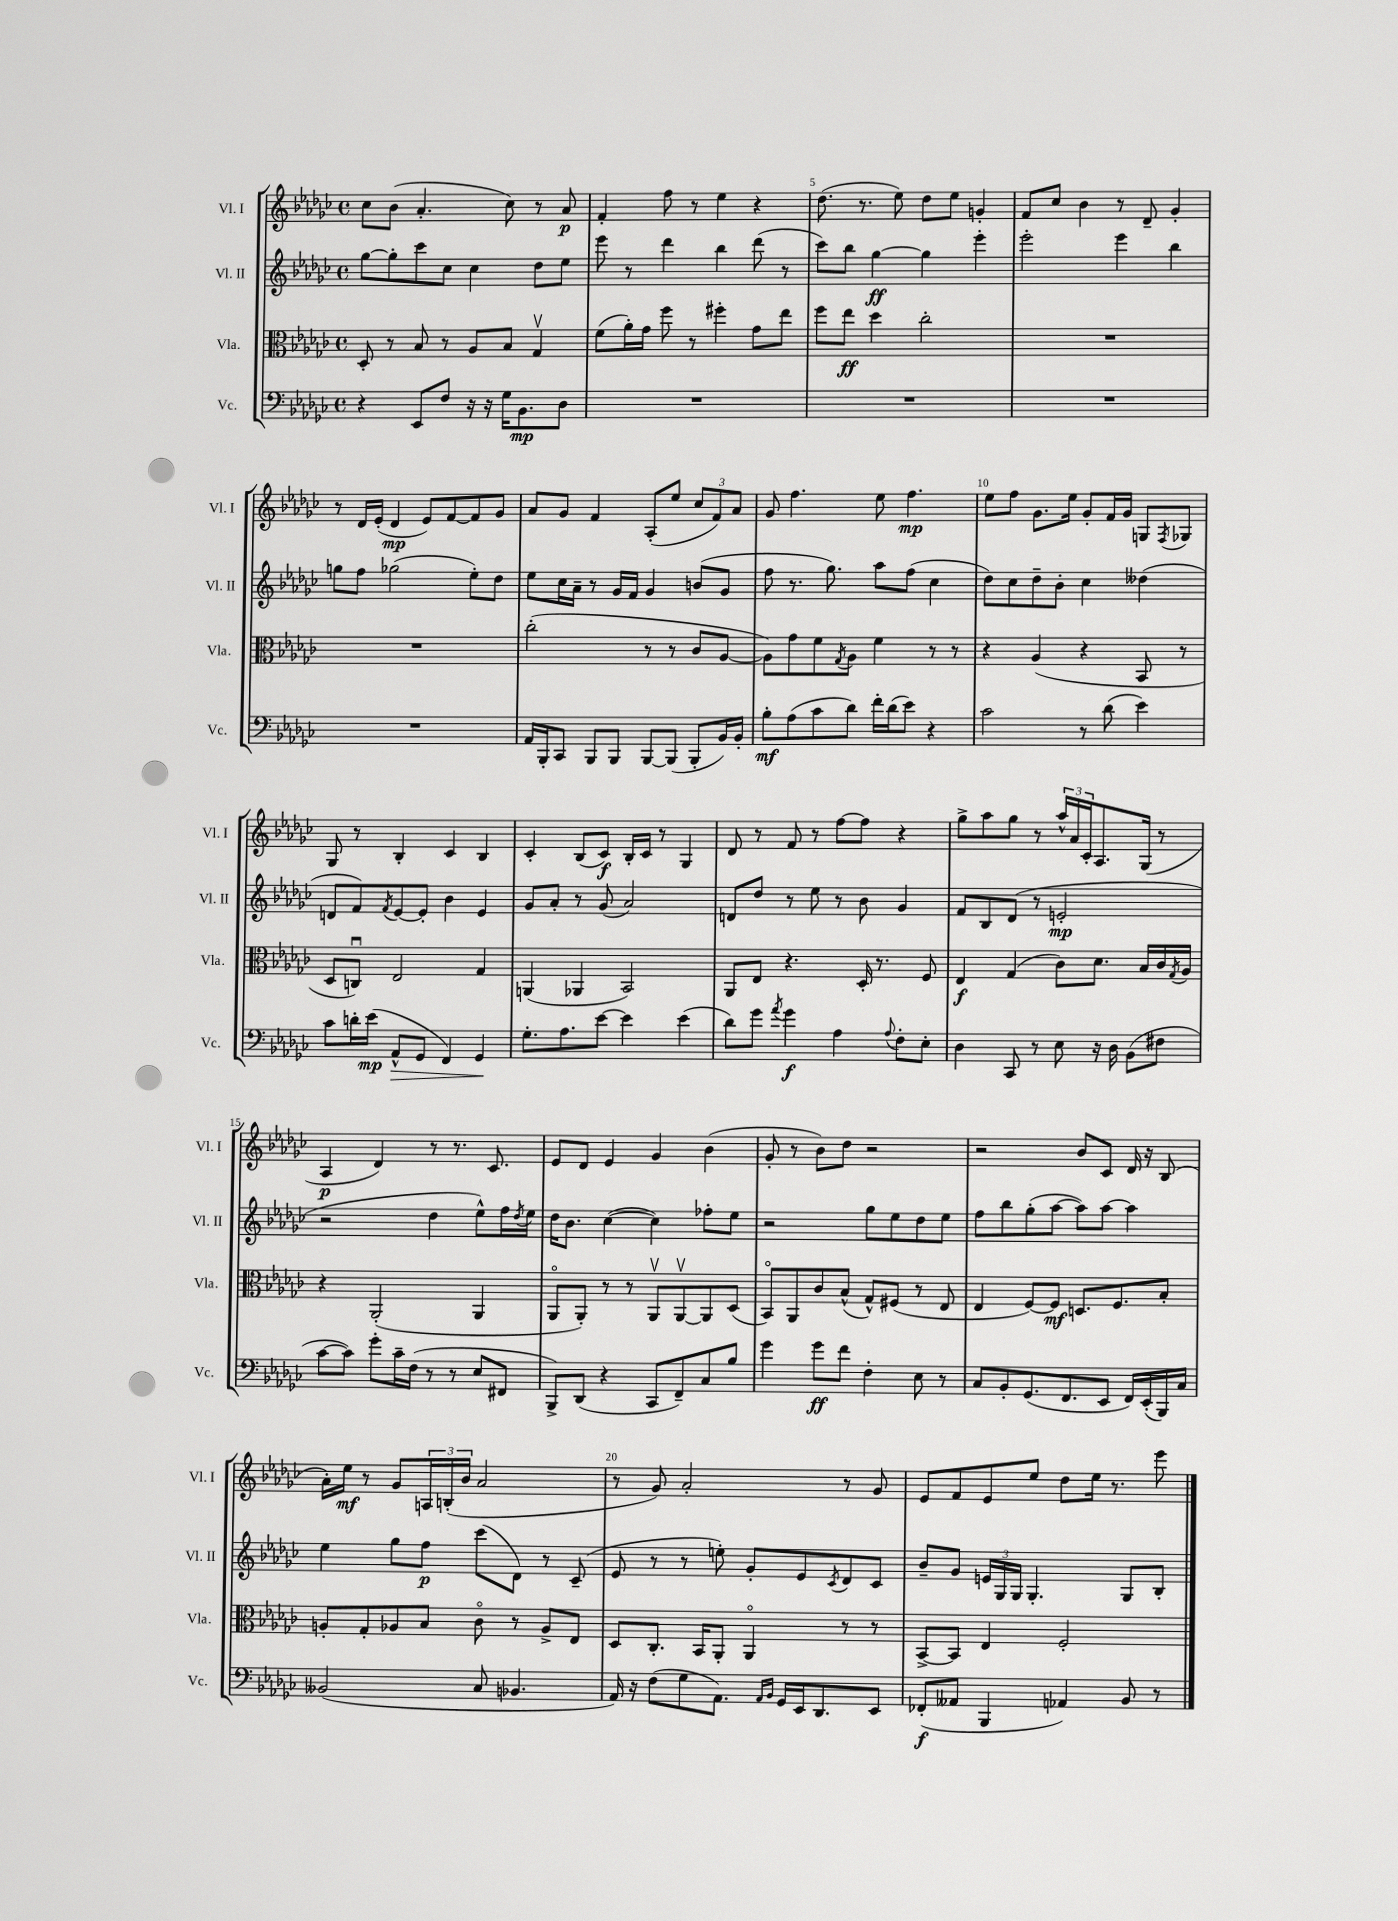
<<
\new StaffGroup <<
\new Staff = "s0" \with { instrumentName = "Vl. I" shortInstrumentName = "Vl. I" } {
    \clef treble \key ges \major \defaultTimeSignature \time 4/4
    ces''8 bes'8( aes'4.-. ces''8) r8 aes'8\p |
    f'4-. f''8 r8 ees''4 r4 |
    des''8.( r8. ees''8) des''8 ees''8 g'4-. |
    f'8 ces''8 bes'4 r8 des'8-- ges'4-. |
    r8 des'16 ees'16-.( des'4\mp ees'8) f'8~ f'8 ges'8 |
    aes'8 ges'8 f'4 aes8-.( ees''8 \tuplet 3/2 { ces''8 f'8) aes'8 } |
    ges'8 f''4. ees''8 f''4.\mp |
    ees''8 f''8 ges'8. ees''16 ges'8-. f'16 ges'16 g8 \acciaccatura { f8 } ges8 |
    ges8 r8 bes4-. ces'4 bes4 |
    ces'4-. bes8( ces'8\f) bes16-. ces'16 r8 ges4 |
    des'8 r8 f'8 r8 f''8~ f''8 r4 |
    ges''8-> aes''8 ges''8 r8 \tuplet 3/2 { aes''16-^ aes'16 ces'16-. } aes8. ges16( r8 |
    aes4\p des'4) r8 r8. ces'8. |
    ees'8 des'8 ees'4 ges'4 bes'4( |
    ges'8-. r8 bes'8) des''8 r2 |
    r2 bes'8 ces'8 des'16 r16 bes8( |
    aes'16-.) ees''16\mf r8 ges'8 \tuplet 3/2 { a16 b16-.( bes'16 } aes'2 |
    r8 ges'8) aes'2-. r8 ges'8 |
    ees'8 f'8 ees'8 ees''8 des''8 ees''16 r8. ees'''8 \bar "|." |
}
\new Staff = "s1" \with { instrumentName = "Vl. II" shortInstrumentName = "Vl. II" } {
    \clef treble \key ges \major \defaultTimeSignature \time 4/4
    ges''8~ ges''8-. ces'''8 ces''8 ces''4 des''8 ees''8 |
    ees'''8 r8 des'''4 bes''4 des'''8( r8 |
    ces'''8) bes''8 ges''4~\ff ges''4 ees'''4-. |
    ees'''2-. ees'''4 bes''4 |
    g''8 f''8 ges''2( ees''8-.) des''8 |
    ees''8 ces''16 aes'16-- r8 ges'16 f'16 ges'4 b'8( ges'8 |
    f''8 r8. ges''8.) aes''8 f''8( ces''4 |
    des''8) ces''8 des''8-- bes'8-. ces''4 deses''4( |
    d'8 f'8) \acciaccatura { f'8 } ees'8~ ees'8-. bes'4 ees'4 |
    ges'8 aes'8-. r8 ges'8( aes'2) |
    d'8 des''8 r8 ees''8 r8 bes'8 ges'4 |
    f'8 bes8 des'8( r8 e'2-.\mp |
    r2 des''4 ees''8-^) f''16 \acciaccatura { des''8 } ees''16 |
    des''16 bes'8. ces''4~( ces''4) fes''8-. ees''8 |
    r2 ges''8 ees''8 des''8 ees''8 |
    f''8 bes''8 ges''8-.( aes''8~ aes''8) aes''8~ aes''4 |
    ees''4 ges''8 f''8\p ces'''8( des'8) r8 ces'8--( |
    ees'8 r8 r8 e''8-.) ges'8-. ees'8 \acciaccatura { ces'8 } des'8 ces'8 |
    bes'8-- ges'8 \tuplet 3/2 { e'16 ges16 ges16 } ges4.-. ges8 bes8-. \bar "|." |
}
\new Staff = "s2" \with { instrumentName = "Vla." shortInstrumentName = "Vla." } {
    \clef alto \key ges \major \defaultTimeSignature \time 4/4
    des8-. r8 bes8 r8 aes8 bes8 ges4\upbow |
    f'8( aes'16-.) ges'16 f''8 r8 fis''4-. ges'8 ees''8 |
    f''8 ees''8\ff des''4 ces''2-. |
    R1 |
    R1 |
    ces''2-.( r8 r8 ces'8 aes8~ |
    aes8) ges'8 f'8 \acciaccatura { ges8 } aes8 f'4 r8 r8 |
    r4 aes4( r4 bes,8 r8 |
    des8 c8\downbow) ees2 ges4 |
    a,4( aes,4 bes,2) |
    aes,8 ees8 r4. des16-. r8. f8 |
    ees4\f ges4( ces'8) des'8. bes16 ces'16 \acciaccatura { ges8 } aes16 |
    r4 aes,2-.( aes,4 |
    aes,8\flageolet aes,8-.) r8 r8 aes,8\upbow aes,8~\upbow aes,8 des8( |
    bes,8\flageolet) aes,8 ces'8 bes8-^( ges8-^) fis8( r8 ees8 |
    ees4 f8~) f8\mf d8. f8. bes8-. |
    a8-. ges8-. aes8 bes8 ces'8\flageolet r8 aes8-> ees8 |
    des8 ces8.-. bes,16 aes,8-. aes,4\flageolet r8 r8 |
    bes,8~-> bes,8 ees4 f2-. \bar "|." |
}
\new Staff = "s3" \with { instrumentName = "Vc." shortInstrumentName = "Vc." } {
    \clef bass \key ges \major \defaultTimeSignature \time 4/4
    r4 ees,8 f8 r16 r16 ges16 bes,8.\mp des8 |
    R1 |
    R1 |
    R1 |
    R1 |
    aes,16 bes,,16-. ces,8 bes,,8 bes,,8 bes,,8~ bes,,8( bes,,8-. bes,16) bes,16-. |
    bes8-.\mf aes8( ces'8 des'8) f'16-. des'16( ees'8) r4 |
    ces'2 r8 des'8( ees'4) |
    ces'8 d'16-. ees'16\mp( aes,8-^\> ges,8 f,4) ges,4\! |
    ges8.-. aes8. ees'8~ ees'4 ees'4( |
    des'8) ges'8 \acciaccatura { aes'8 } ges'4\f aes4 \appoggiatura { aes8 } f8-. ees8-. |
    des4 ces,8 r8 ees8 r16 des16 bes,8( fis8 |
    ces'8~ ces'8) ges'8-. ces'16-- f16( r8 r8 ees8 fis,8 |
    bes,,8->) des,8( r4 ces,8 f,8--) ces8 bes8 |
    ges'4 ges'8\ff f'8 f4-. ees8 r8 |
    ces8 bes,8-. ges,8.( f,8. ees,8 f,16) ees,16-.( bes,,16) ces16 |
    beses,2( ces8 bes,4. |
    aes,16) r16 f8( ges8 aes,8.) \grace { aes,16 bes,16 } ges,16 ees,16 des,8. ees,8 |
    fes,8-.\f( aeses,8 bes,,4 aes,4) bes,8 r8 \bar "|." |
}
>>
>>
\layout { \context { \Score currentBarNumber = #3 \override BarNumber.break-visibility = ##(#f #t #t) barNumberVisibility = #(every-nth-bar-number-visible 5) } }
